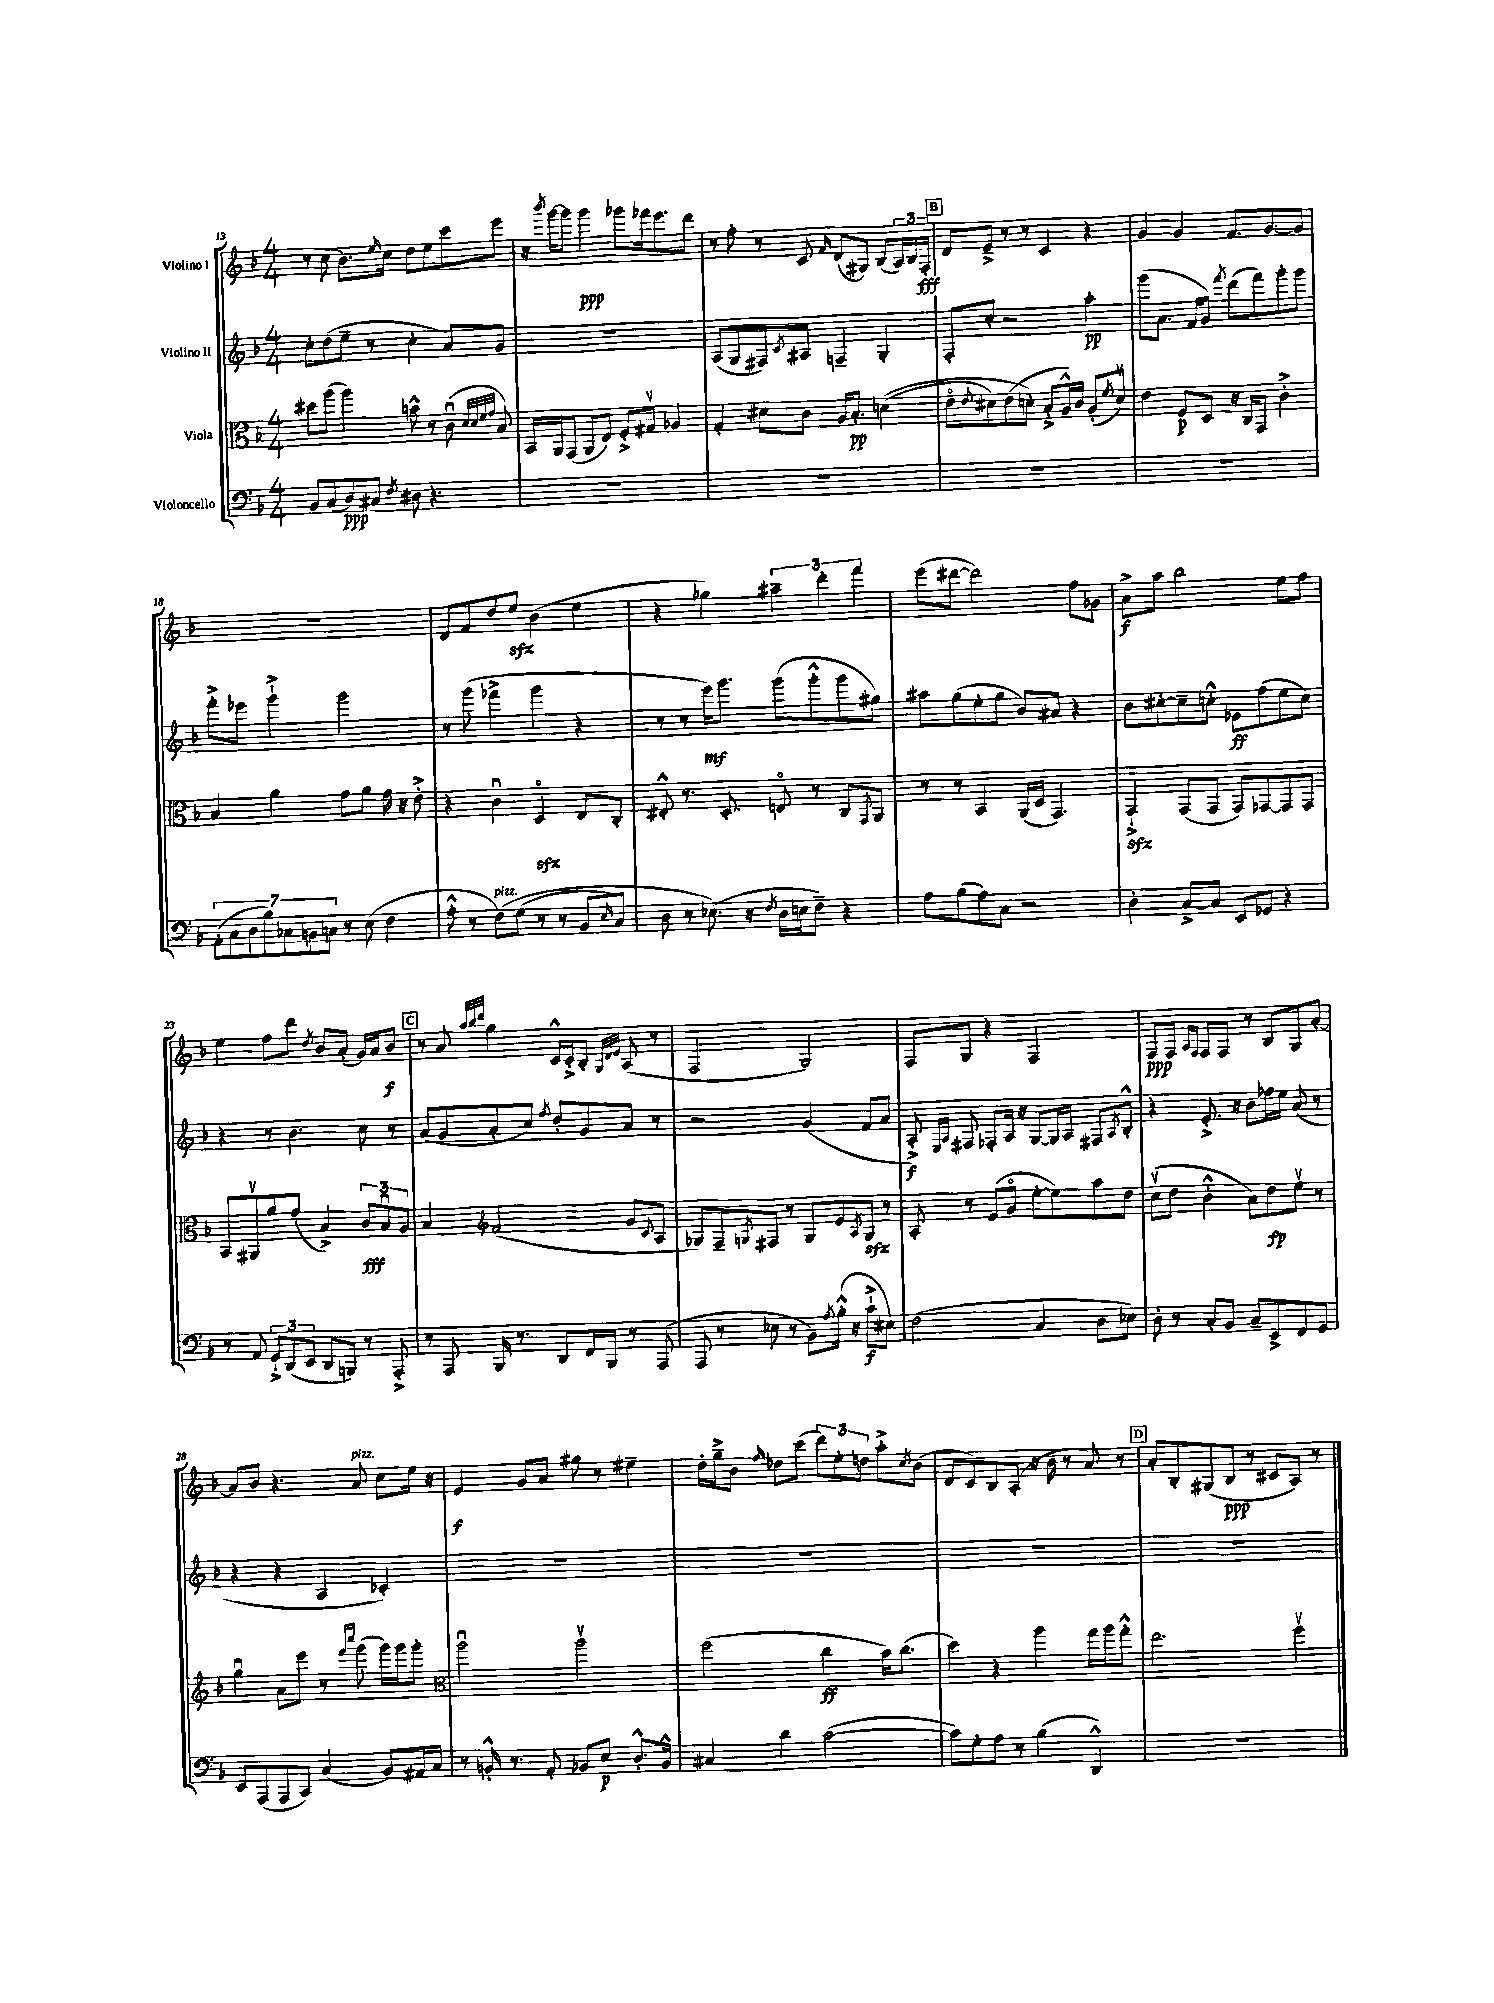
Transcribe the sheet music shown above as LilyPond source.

<<
\new StaffGroup <<
\new Staff = "s0" \with { instrumentName = "Violino I" } {
    \clef treble \key f \major \numericTimeSignature \time 4/4
    r8 c''8( bes'8.) \grace { e''16 } c''16 d''8 e''8 c'''8 e'''8 |
    r16 \acciaccatura { bes'''8 } g'''16~ g'''8 g'''4\ppp ges'''8 fes'''16 e'''8. d'''8 |
    r8 f''8-. r8 c'8 \grace { f'16 } d'8( gis8) bes8( \tuplet 3/2 { a16) bes16 f16-.\fff } |
    \mark \markup { \box "B" } d'8 e'8---> r8 r8 c'4 r4 |
    g'4 g'4 f'8. g'8.~ g'8 |
    R1 |
    d'8 f'8 d''8 e''8\sfz bes'4( e''4 |
    r4 ges''4) \tuplet 3/2 { ais''4-- d'''4-. f'''4 } |
    e'''8( dis'''8~ dis'''2) f''8 ges'8 |
    a'8->\f a''8 bes''2 e''8 f''8 |
    e''4 f''8 d'''8 \acciaccatura { d''8 } bes'8 a'8-.( g'16) a'16 bes'8\f |
    \mark \markup { \box "C" } r8 a'8 \grace { a''32 bes''32 d'''32 } g''4 c'16-^ c'16-.-> bes8-. \grace { g32 d'32 e'32 } a8( r8 |
    f2 g2) |
    f8 g8 r4 f2 |
    f8\ppp f8 \grace { a16 f16 } f8 f8 r8 bes8 g8 a'8~-. |
    a'8 bes'8 r4. a'8^\markup { \italic "pizz." } c''8 e''16 r16 |
    e'4\f g'8 a'8 gis''8 r8 eis''4-- |
    d''16-. g''16---> bes'8 \grace { f''16 } des''8 c'''8( \tuplet 3/2 { d'''8) e''8-. d''8 } a''8-.-> \acciaccatura { c''8 } bes'8( |
    d'8 c'8) bes8 a8-.( r16 bes'16 r8 a'8) r8 |
    \mark \markup { \box "D" } a'8-. bes8-. gis8( bes8\ppp r8 cis'8 a8) r8 \bar "|." |
}
\new Staff = "s1" \with { instrumentName = "Violino II" } {
    \clef treble \key f \major \numericTimeSignature \time 4/4
    c''8-. d''8( e''8-- r8 c''4-. a'8) g'8 |
    R1 |
    a8( g8 fis8) \acciaccatura { c'8 } ais8 f4-- g4-. |
    \mark \markup { \box "B" } f8-. c''8-. r2 a''4-.\pp |
    g'''8( a'8. f'16 g'8) \acciaccatura { f'''8 } d'''8( f'''8) g'''8-. g'''8 |
    f'''8-.-> ees'''8 g'''4-!-> g'''2 |
    r8 g'''8( fes'''4-> g'''4 r4 |
    r8 r8 e'''16\mf) g'''8. g'''8( g'''8-.-^ g'''8 gis''8) |
    ais''8 g''8( e''8-. g''8 bes'8) ais'8 r4 |
    bes'8 cis''8~-. cis''8-- c''8-.-^ ees'8\ff f''8( e''8 c''8) |
    r4 r8 bes'4. c''8 r8 |
    \mark \markup { \box "C" } a'8( g'8 a'8-. c''8) \acciaccatura { f''8 } d''8-. g'8 a'8 r8 |
    r2 g'4( f'8 a'8 |
    a8-.->\f) \grace { e16 a16 } fis8 fes8-. a16 r16 g8~ g16 a16 fis8 \acciaccatura { a8 } bes8-.-^ |
    r4 e'8.-.-> r16 bes'8 fes''16 e''16 a'8( r8 |
    r4 r4 a4 ces'4-.) |
    R1 |
    R1 |
    R1 |
    \mark \markup { \box "D" } R1 \bar "|." |
}
\new Staff = "s2" \with { instrumentName = "Viola" } {
    \clef alto \key f \major \numericTimeSignature \time 4/4
    dis''8 a''8( a''4) b'8-^ r8 c'8\downbow( \grace { d'32 d'32 f'32 g'32 } bes8) |
    bes,16 a,16 g,8( a,8 e8) f8-.-> gis8\upbow aes4 |
    g4-. dis'8 c'8 a16 bes8.-.\pp d'4(\( |
    \mark \markup { \box "B" } e'8\flageolet \appoggiatura { e'8 } dis'8) e'8( d'8-.\) bes8-.-> a16-^) c'16 a8-.( \acciaccatura { f'8 } d'8\upbow) |
    e'4 f8\p d8 r16 c16 g,8 c'4-.-> |
    bes4 a'4 g'8 a'8 g'16 r16 e'8-.-> |
    r4 c'4\downbow d4\flageolet\sfz e8 c8-. |
    eis8-.-^ r8. d8.-. e8\flageolet r8 c8 \appoggiatura { g,8 } a,8 |
    r8 r8 bes,4 a,16( d16 g,4.) |
    g,4-!->\sfz g,8( g,8 g,8) ges,8~ ges,8 ges,8 |
    bes,8 ais,8\upbow a'8 g'8( bes4->) \tuplet 3/2 { c'8\fff bes8\downbow a8 } |
    \mark \markup { \box "C" } bes4 \clef treble f'2( g'8 \appoggiatura { c'8 } a8 |
    ges8) f8-- \acciaccatura { g8 } fis8 r8 g8 e'8 \acciaccatura { a8 } g8\sfz r8 |
    a8-. r8 e'8( g'8\flageolet e''8~-. e''8) a''8 d''8 |
    c''8\upbow( d''8 bes'4-.-^ a'8) d''8\fp e''8\upbow r8 |
    g''4\downbow a'8 e'''8 r8 \grace { f'''16 c''''16 } g'''8( g'''16) g'''16 g'''8-. |
    \clef alto a''2\downbow a''2\upbow |
    f''2( c''4\ff bes'16) c''8.( |
    d''4) r4 a''4 g''16 a''16 g''8-.-^ |
    \mark \markup { \box "D" } e''2. f''4\upbow \bar "|." |
}
\new Staff = "s3" \with { instrumentName = "Violoncello" } {
    \clef bass \key f \major \numericTimeSignature \time 4/4
    bes,8 c8( d8\ppp) cis8 \acciaccatura { f8 } dis8 r4. |
    R1 |
    R1 |
    \mark \markup { \box "B" } R1 |
    R1 |
    \tuplet 7/4 { a,8-.( c8 d8 bes8) ces8 b,8 c8 } r8 e8( f4 |
    a8-.-^ r8 f8^\markup { \italic "pizz." })\( g8( r8 r8 bes,8 \grace { e16 } c8) |
    d8 r8 ees8.(\) r16 \acciaccatura { f8 } d16 e16 f8--) r4 |
    a8 bes8( a8) c8 r2 |
    d4-. c8~-> c8 e,8 ges,8 r4 |
    r8 a,8 \tuplet 3/2 { g,8-!-> d,8( e,8 } d,8 b,,8) r8 a,,8-.-> |
    \mark \markup { \box "C" } r8 a,,8 bes,,16 r8. d,8 f,16 bes,,16 r8 a,,8( |
    a,,8 r8 ees8 r8 bes,8) \acciaccatura { a8 } bes16-.-^( r16 c'8-!->\f eis8) |
    f2( c4 d8 ees8) |
    d8-. r8 c8-. bes,8 c8-- e,8-> f,8 g,8 |
    e,8 a,,8( a,,8 c,8) c4( bes,8) ais,16 c16 |
    r8 b,16-.-^ r8. a,8-. bes,8 e8\p d8.-.-^ bes,16-^ |
    cis4 d'4 c'2~( |
    c'8) g8-. a8 r8 bes4( d,4-^) |
    \mark \markup { \box "D" } R1 \bar "|." |
}
>>
>>
\layout { \context { \Score currentBarNumber = #13 } }
